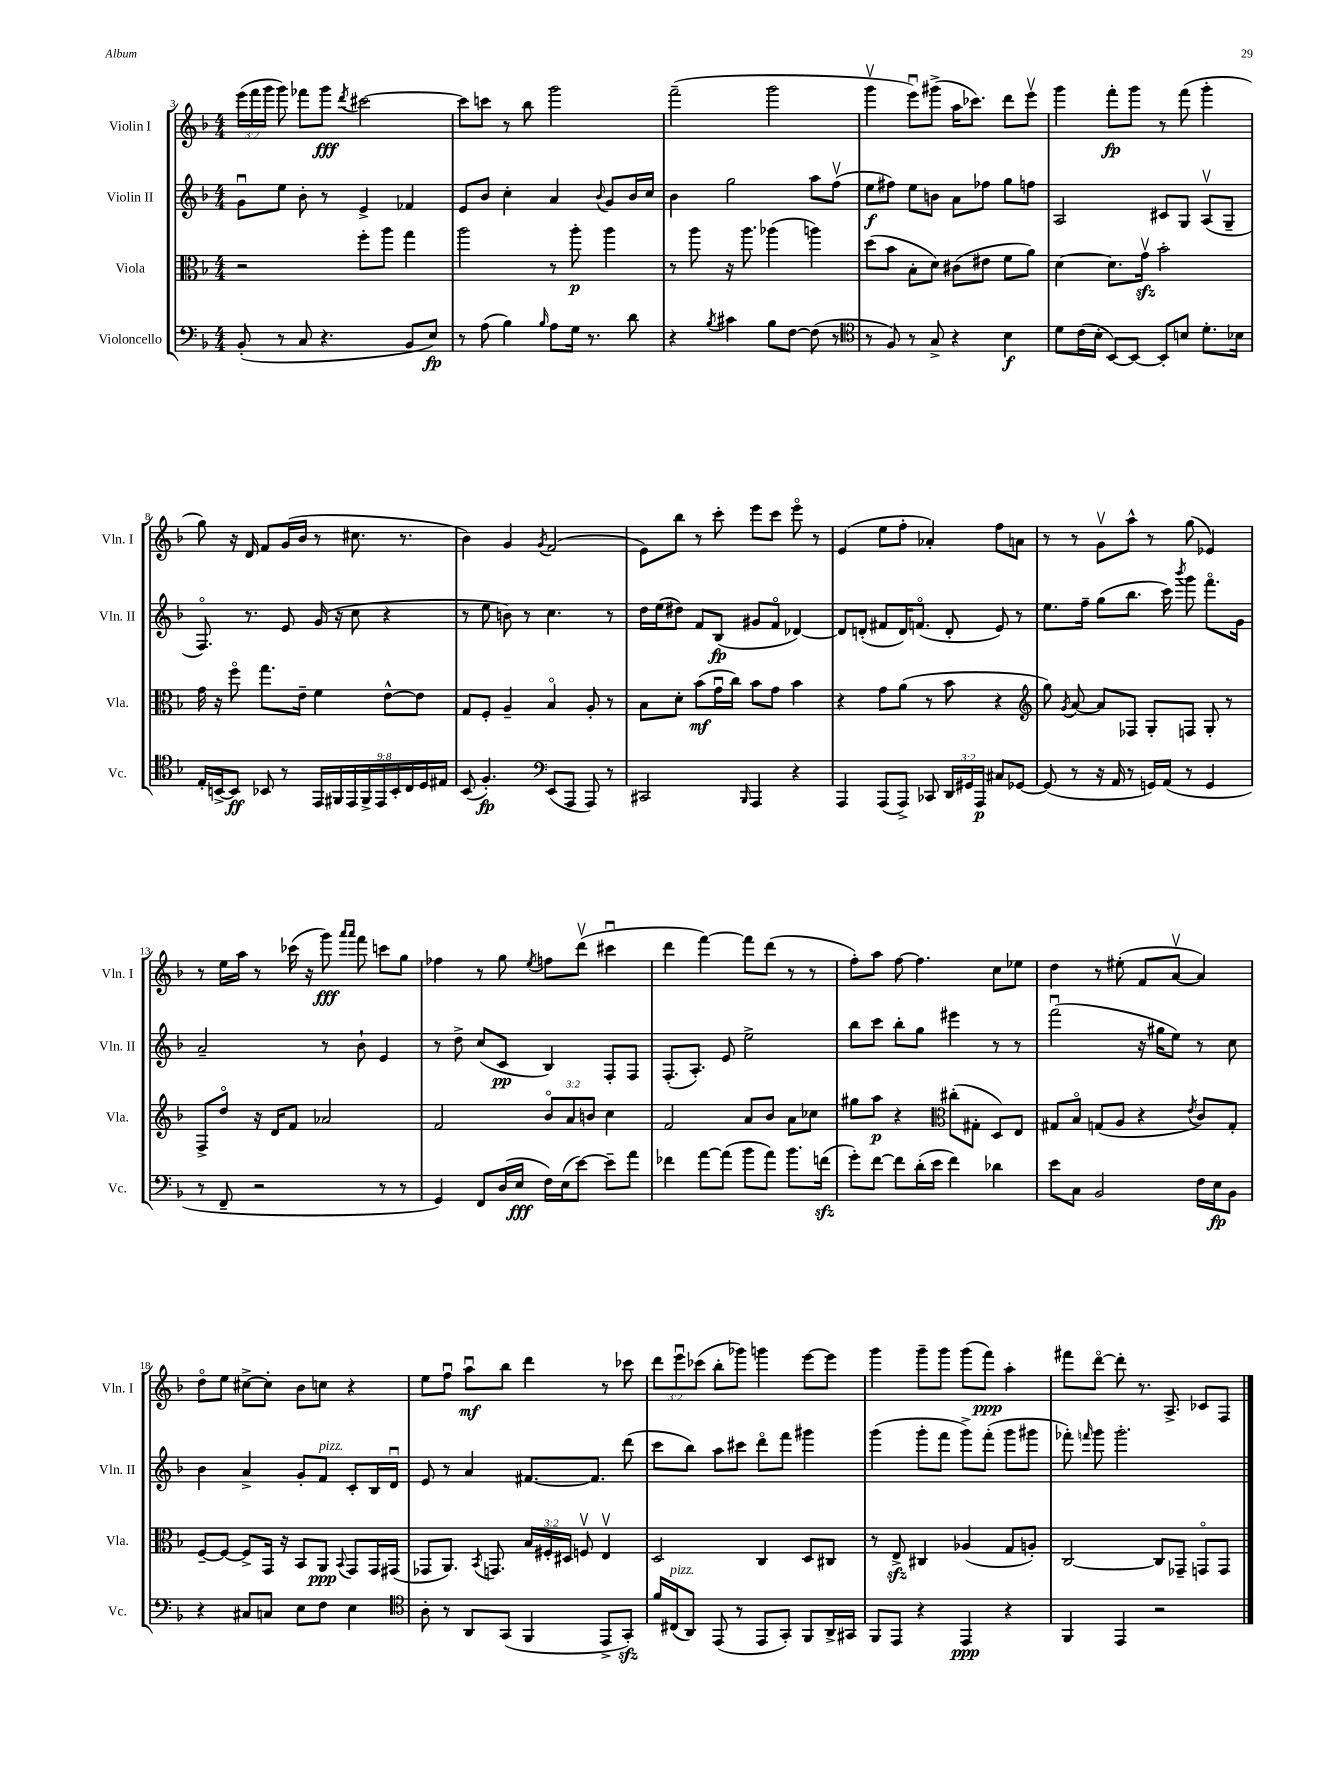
<<
\new StaffGroup <<
\new Staff = "s0" \with { instrumentName = "Violin I" shortInstrumentName = "Vln. I" } {
    \clef treble \key f \major \numericTimeSignature \time 4/4 \override Staff.TupletNumber.text = #tuplet-number::calc-fraction-text
    \autoBeamOff \tuplet 3/2 { e'''16[( f'''16 g'''16] } g'''8) fes'''8[ g'''8]\fff \acciaccatura { d'''8 } cis'''2~ |
    cis'''8[ c'''8] r8 bes''8 g'''2 |
    f'''2--( g'''2 |
    g'''4\upbow e'''8[\downbow) gis'''8]->( a''16[ ces'''8.]) d'''8[ e'''8]\upbow |
    g'''4 f'''8[-.\fp g'''8] r8 f'''8( g'''4-. |
    g''8) r16 d'16 f'8[ g'16( bes'16] r8 cis''8. r8. |
    bes'4) g'4 \acciaccatura { g'8 } f'2( |
    e'8[) bes''8] r8 c'''8-. e'''8[ c'''8] e'''8\flageolet r8 |
    e'4( e''8[ f''8]-. aes'4-.) f''8[ a'8] |
    r8 r8 g'8[\upbow a''8]-^ r8 g''8( ees'4) |
    r8 e''16[ a''16] r8 ces'''16( r16 g'''8\fff) \grace { a'''16[ a'''16] } f'''8 c'''8[ g''8] |
    fes''4 r8 g''8 \acciaccatura { e''8 } f''8[ d'''8]\upbow( cis'''4\downbow |
    d'''4 f'''4~) f'''8[ d'''8]( r8 r8 |
    f''8[-.) a''8] f''8~ f''4. c''8[ ees''8] |
    d''4 r8 eis''8-.( f'8[ a'8]~\upbow a'4) |
    d''8[\flageolet e''8] cis''8[~-> cis''8]-. bes'8[ c''8] r4 |
    e''8[ f''8]\downbow a''8[\downbow\mf bes''8] d'''4 r8 ces'''8 |
    \tuplet 3/2 { d'''8[ e'''8\downbow ces'''8]( } bes''8[-. ges'''8]) g'''4 e'''8[~ e'''8] |
    g'''4 g'''8[-- g'''8] g'''8[( f'''8]\ppp) a''4-. |
    fis'''8[ d'''8]~\flageolet d'''8-. r8. a8.-> ces'8[ f8] \bar "|." |
}
\new Staff = "s1" \with { instrumentName = "Violin II" shortInstrumentName = "Vln. II" } {
    \clef treble \key f \major \numericTimeSignature \time 4/4
    \autoBeamOff g'8[\downbow e''8] bes'8-. r8 e'4-> fes'4 |
    e'8[ bes'8] c''4-. a'4 \appoggiatura { bes'8 } g'8[ bes'16 c''16] |
    bes'4 g''2 a''8[ f''8]\upbow( |
    e''8[\f fis''8]) e''8[ b'8] a'8[ fes''8] g''8[ f''8] |
    a2 cis'8[ g8] a8[\upbow( g8]-- |
    f8.\flageolet) r8. e'8 g'16( r16 c''8 r4 |
    r8 e''8 b'8) r8 c''4. r8 |
    d''16[ e''16( dis''8]) f'8[ bes8]\fp( gis'8[ f'8]\flageolet des'4~) |
    des'8[ d'8]-.( fis'8[ d'16) f'8.]\flageolet( d'8-. e'8) r8 |
    e''8.[ f''16]-- g''8[( bes''8.] c'''16) \acciaccatura { bes'''8 } g'''8 f'''8.[\flageolet g'16] |
    a'2-- r8 bes'8-! e'4 |
    r8 d''8-> c''8[( c'8]\pp bes4) f8[-. f8] |
    f8.[-.( a8.]-.) e'8 e''2-> |
    bes''8[ c'''8] bes''8[-. g''8] eis'''4 r8 r8 |
    f'''2\downbow( r16 gis''16[ e''8]) r8 c''8 |
    bes'4 a'4-> g'8[-. f'8]^\markup { \italic "pizz." } c'8[-. bes16 d'16]\downbow |
    e'8 r8 a'4 fis'8.[~ fis'8.] d'''8( |
    c'''8[ bes''8]) a''8[ cis'''8] d'''8[\flageolet f'''8] gis'''4 |
    g'''4( g'''8[-. f'''8] g'''8[->) f'''8]-.( g'''8[ gis'''8] |
    fes'''8-.) \grace { f'''16 } g'''8 g'''2.-. \bar "|." |
}
\new Staff = "s2" \with { instrumentName = "Viola" shortInstrumentName = "Vla." } {
    \clef alto \key f \major \numericTimeSignature \time 4/4 \override Staff.TupletNumber.text = #tuplet-number::calc-fraction-text
    \autoBeamOff r2 f''8[-. a''8] g''4 |
    a''2 r8 a''8-.\p a''4 |
    r8 a''8 r16 a''8. aes''4( a''4) |
    d''8[( bes'8] bes8[-. d'8]) cis'8[( eis'8] f'8[ a'8]) |
    d'4~ d'8.[ g'16]\upbow\sfz bes'2-. |
    g'16 r16 f''8\flageolet g''8.[ e'16]-- f'4 e'8[~-^ e'8] |
    g8[ f8]-. a4-- bes4\flageolet a8-. r8 |
    bes8[ d'8]-. bes'8[\mf( g'16\downbow c''16]) bes'8[ g'8] bes'4 |
    r4 g'8[ a'8]( r8 bes'8 r4 |
    \clef treble g''8) \acciaccatura { g'8 } a'8~ a'8[ fes8] g8[-. f8] g8-. r8 |
    f8[-> d''8]\flageolet r16 d'16[ f'8] aes'2 |
    f'2 \tuplet 3/2 { bes'8[\flageolet a'8 b'8] } c''4 |
    f'2 a'8[ bes'8] a'8[ ces''8] |
    gis''8[ a''8]\p r4 \clef alto cis''8[-.( gis8]-. d8[) e8] |
    gis8[ bes8]\flageolet g8[( a8] r4 \acciaccatura { e'8 } c'8[) g8]-. |
    f8[~-- f8]~ f8[-> g,16] r16 bes,8[ a,8]\ppp \appoggiatura { bes,8 } g,8[ g,16 gis,16]( |
    ges,8[ a,8.]) \acciaccatura { bes,8 } g,8. \tuplet 3/2 { bes16[ fis16-. dis16] } f8\upbow e4\upbow |
    d2 c4 d8[ cis8] |
    r8 e8->\sfz cis4 aes4( g8[ a8]-.) |
    c2~ c8[ ges,8]-- g,8[\flageolet g,8] \bar "|." |
}
\new Staff = "s3" \with { instrumentName = "Violoncello" shortInstrumentName = "Vc." } {
    \clef bass \key f \major \numericTimeSignature \time 4/4 \override Staff.TupletNumber.text = #tuplet-number::calc-fraction-text
    \autoBeamOff bes,8-.( r8 c8 r4. bes,8[ e8]\fp) |
    r8 a8( bes4) \grace { bes16 } a8[ g16] r8. d'8 |
    r4 \acciaccatura { bes8 } cis'4 bes8[ f8]~ f8( r8 |
    \clef tenor r8 f8) r8 g8-> r4 bes4\f |
    d'8[ c'16( bes16]-. bes,8[~) bes,8]~ bes,8[-. b8] d'8.[-. bes16] |
    e16[-. b,16~-> b,8]\ff bes,8 r8 \tuplet 9/8 { e,16[ fis,16 e,16 fis,16-> e,16 bes,16-. c16 d16 eis16] } |
    bes,8( f4.-.\fp) \clef bass e,8[( a,,8] a,,8) r8 |
    cis,2 \grace { bes,,16 } a,,4 r4 |
    a,,4 a,,8[( a,,8]->) ces,8 \tuplet 3/2 { d,16[ gis,16 a,,16]\p } cis8[ ges,8]~ |
    ges,8( r8 r16 a,16 r8 g,16[) a,16]( r8 g,4 |
    r8 f,8-- r2 r8 r8 |
    g,4) f,8[ d16( e16]\fff f16[) e16( e'8]~) e'8[-- a'8] |
    fes'4 a'8[~ a'8]( bes'8[ a'8]) bes'8.[ f'16]\sfz( |
    g'8[-.) f'8]~ f'8[ d'16-.( e'16] f'4) des'4 |
    e'8[ c8] bes,2 f16[ e16\fp bes,8] |
    r4 cis8[ c8] e8[ f8] e4 |
    \clef tenor a8-. r8 a,8[ g,8]( f,4 e,8[-> g,8]-.\sfz) |
    f'16[ cis16^\markup { \italic "pizz." }( a,8]) e,8( r8 e,8[ g,8]-.) f,8[ a,16-> gis,16] |
    f,8[ e,8] r4 e,4\ppp r4 |
    f,4 e,4 r2 \bar "|." |
}
>>
>>
\layout { \context { \Score currentBarNumber = #3 } }
